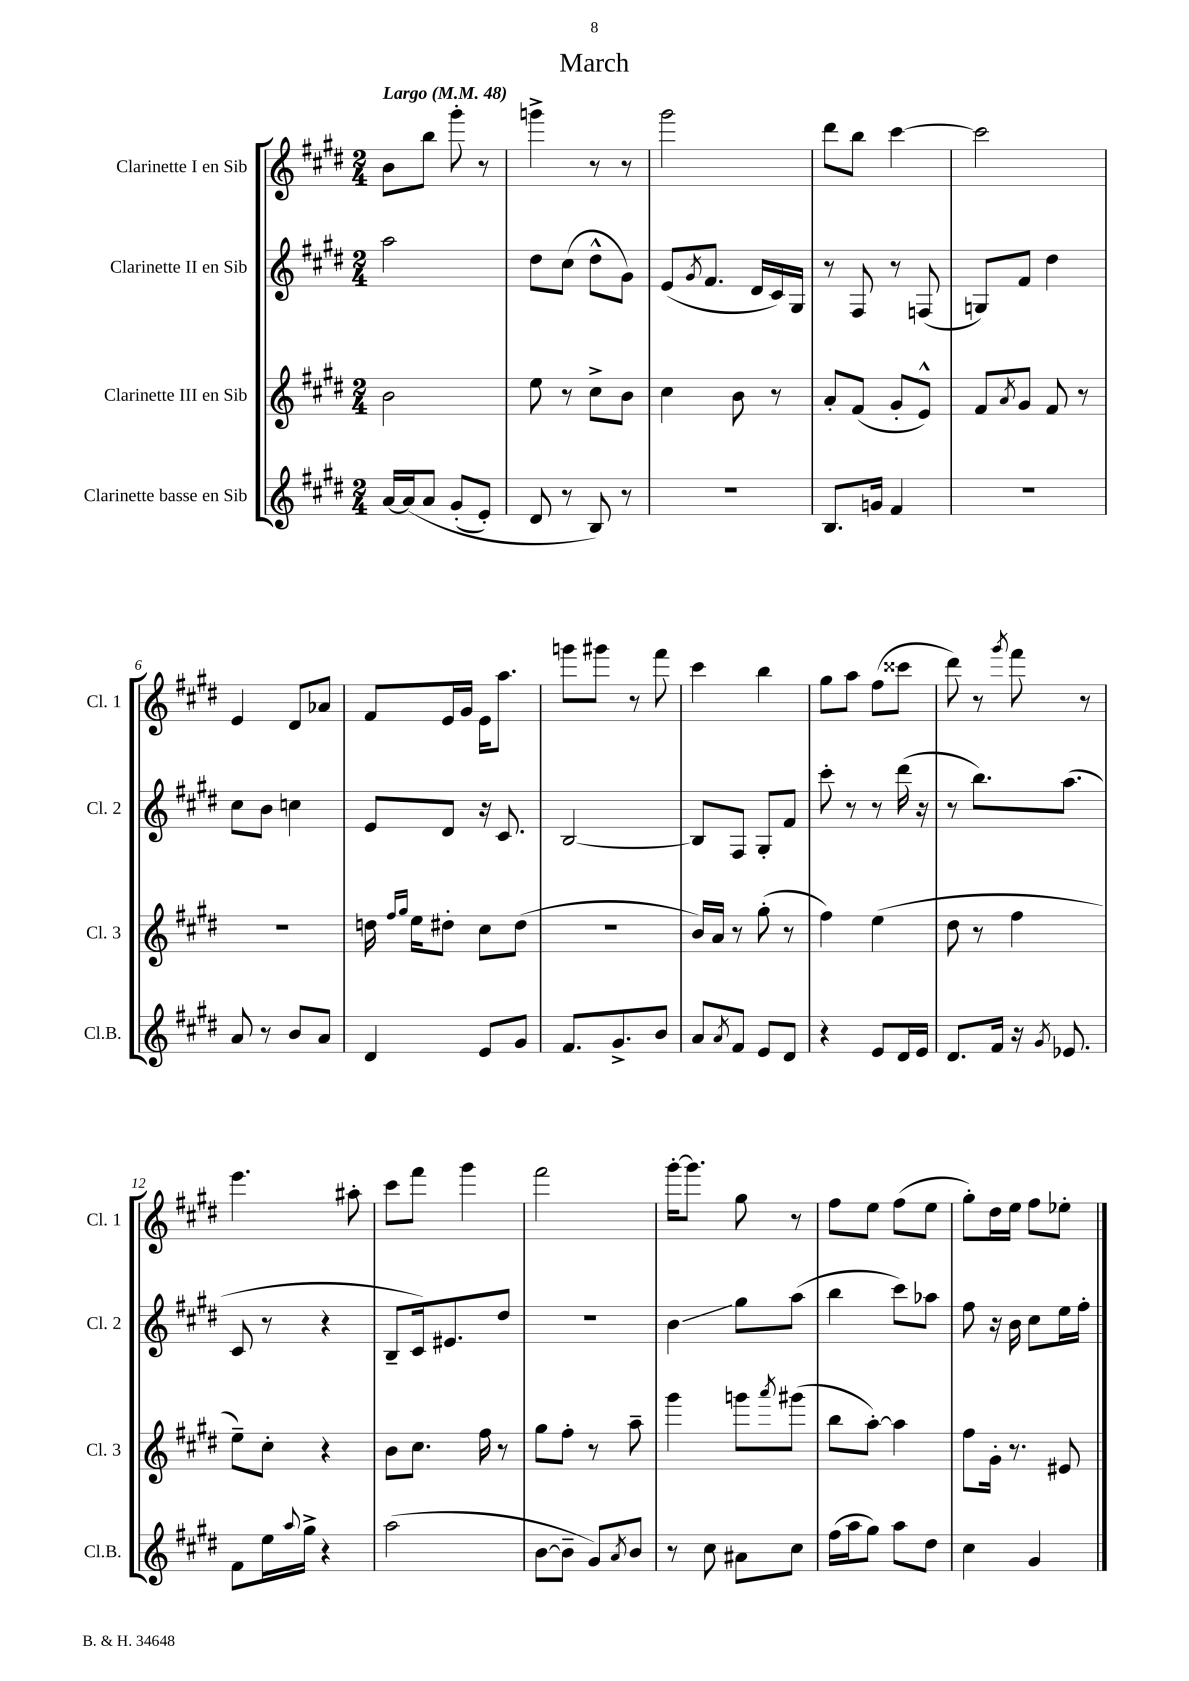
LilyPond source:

\header { title = "March" }
<<
\new StaffGroup <<
\new Staff = "s0" \with { instrumentName = "Clarinette I en Sib" shortInstrumentName = "Cl. 1" } {
    \clef treble \key e \major \numericTimeSignature \time 2/4 \tempo "Largo" 4 = 48
    b'8 b''8 gis'''8-. r8 |
    g'''4-> r8 r8 |
    gis'''2 |
    dis'''8 b''8 cis'''4~ |
    cis'''2 |
    e'4 dis'8 aes'8 |
    fis'8 e'16 gis'16 e'16 a''8. |
    g'''8 gis'''8 r8 fis'''8 |
    cis'''4 b''4 |
    gis''8 a''8 fis''8( cisis'''8 |
    dis'''8) r8 \acciaccatura { gis'''8 } fis'''8 r8 |
    e'''4. ais''8-. |
    cis'''8 fis'''8 gis'''4 |
    fis'''2 |
    gis'''16~-. gis'''8. gis''8 r8 |
    fis''8 e''8 fis''8( e''8 |
    gis''8-.) dis''16 e''16 fis''8 ees''8-. \bar "|." |
}
\new Staff = "s1" \with { instrumentName = "Clarinette II en Sib" shortInstrumentName = "Cl. 2" } {
    \clef treble \key e \major \numericTimeSignature \time 2/4
    a''2 |
    dis''8 cis''8( dis''8-^ gis'8) |
    e'8( \acciaccatura { gis'8 } fis'8. dis'16 cis'16) gis16 |
    r8 fis8 r8 f8( |
    g8) fis'8 dis''4 |
    cis''8 b'8 c''4 |
    e'8 dis'8 r16 cis'8. |
    b2~ |
    b8 fis8 gis8-. fis'8 |
    cis'''8-. r8 r8 dis'''16( r16 |
    r8 b''8.) a''8.( |
    cis'8 r8 r4 |
    b8-- cis'16) eis'8. dis''8 |
    r2 |
    b'4\glissando gis''8 a''8( |
    b''4 cis'''8) aes''8 |
    fis''8 r16 b'16 cis''8 e''16 fis''16-. \bar "|." |
}
\new Staff = "s2" \with { instrumentName = "Clarinette III en Sib" shortInstrumentName = "Cl. 3" } {
    \clef treble \key e \major \numericTimeSignature \time 2/4
    b'2 |
    e''8 r8 cis''8-> b'8 |
    cis''4 b'8 r8 |
    a'8-. fis'8( gis'8-. e'8-^) |
    fis'8 \acciaccatura { a'8 } gis'8 fis'8 r8 |
    R2 |
    d''16 \grace { fis''16 gis''16 } e''16 dis''8-. cis''8 dis''8( |
    r2 |
    b'16) a'16 r8 gis''8-.( r8 |
    fis''4) e''4( |
    dis''8 r8 fis''4 |
    e''8--) cis''8-. r4 |
    b'8 cis''8. fis''16 r8 |
    gis''8 fis''8-. r8 a''8-- |
    gis'''4 g'''8 \acciaccatura { a'''8 } gis'''8( |
    b''8 a''8~-.) a''4 |
    fis''8 gis'16-. r8. eis'8 \bar "|." |
}
\new Staff = "s3" \with { instrumentName = "Clarinette basse en Sib" shortInstrumentName = "Cl.B." } {
    \clef treble \key e \major \numericTimeSignature \time 2/4
    a'16~ a'16\( a'8 gis'8-.( e'8-.) |
    dis'8 r8 b8\) r8 |
    R2 |
    b8. g'16 fis'4 |
    r2 |
    a'8 r8 b'8 a'8 |
    dis'4 e'8 gis'8 |
    fis'8. gis'8.-> b'8 |
    a'8 \acciaccatura { a'8 } fis'8 e'8 dis'8 |
    r4 e'8 dis'16 e'16 |
    dis'8. fis'16 r16 \acciaccatura { gis'8 } ees'8. |
    fis'8 e''16 \appoggiatura { a''8 } gis''16-> r4 |
    a''2( |
    b'8~ b'8-- gis'8) \acciaccatura { a'8 } b'8 |
    r8 cis''8 ais'8 cis''8 |
    fis''16( a''16 gis''8) a''8 dis''8 |
    cis''4 gis'4 \bar "|." |
}
>>
>>
